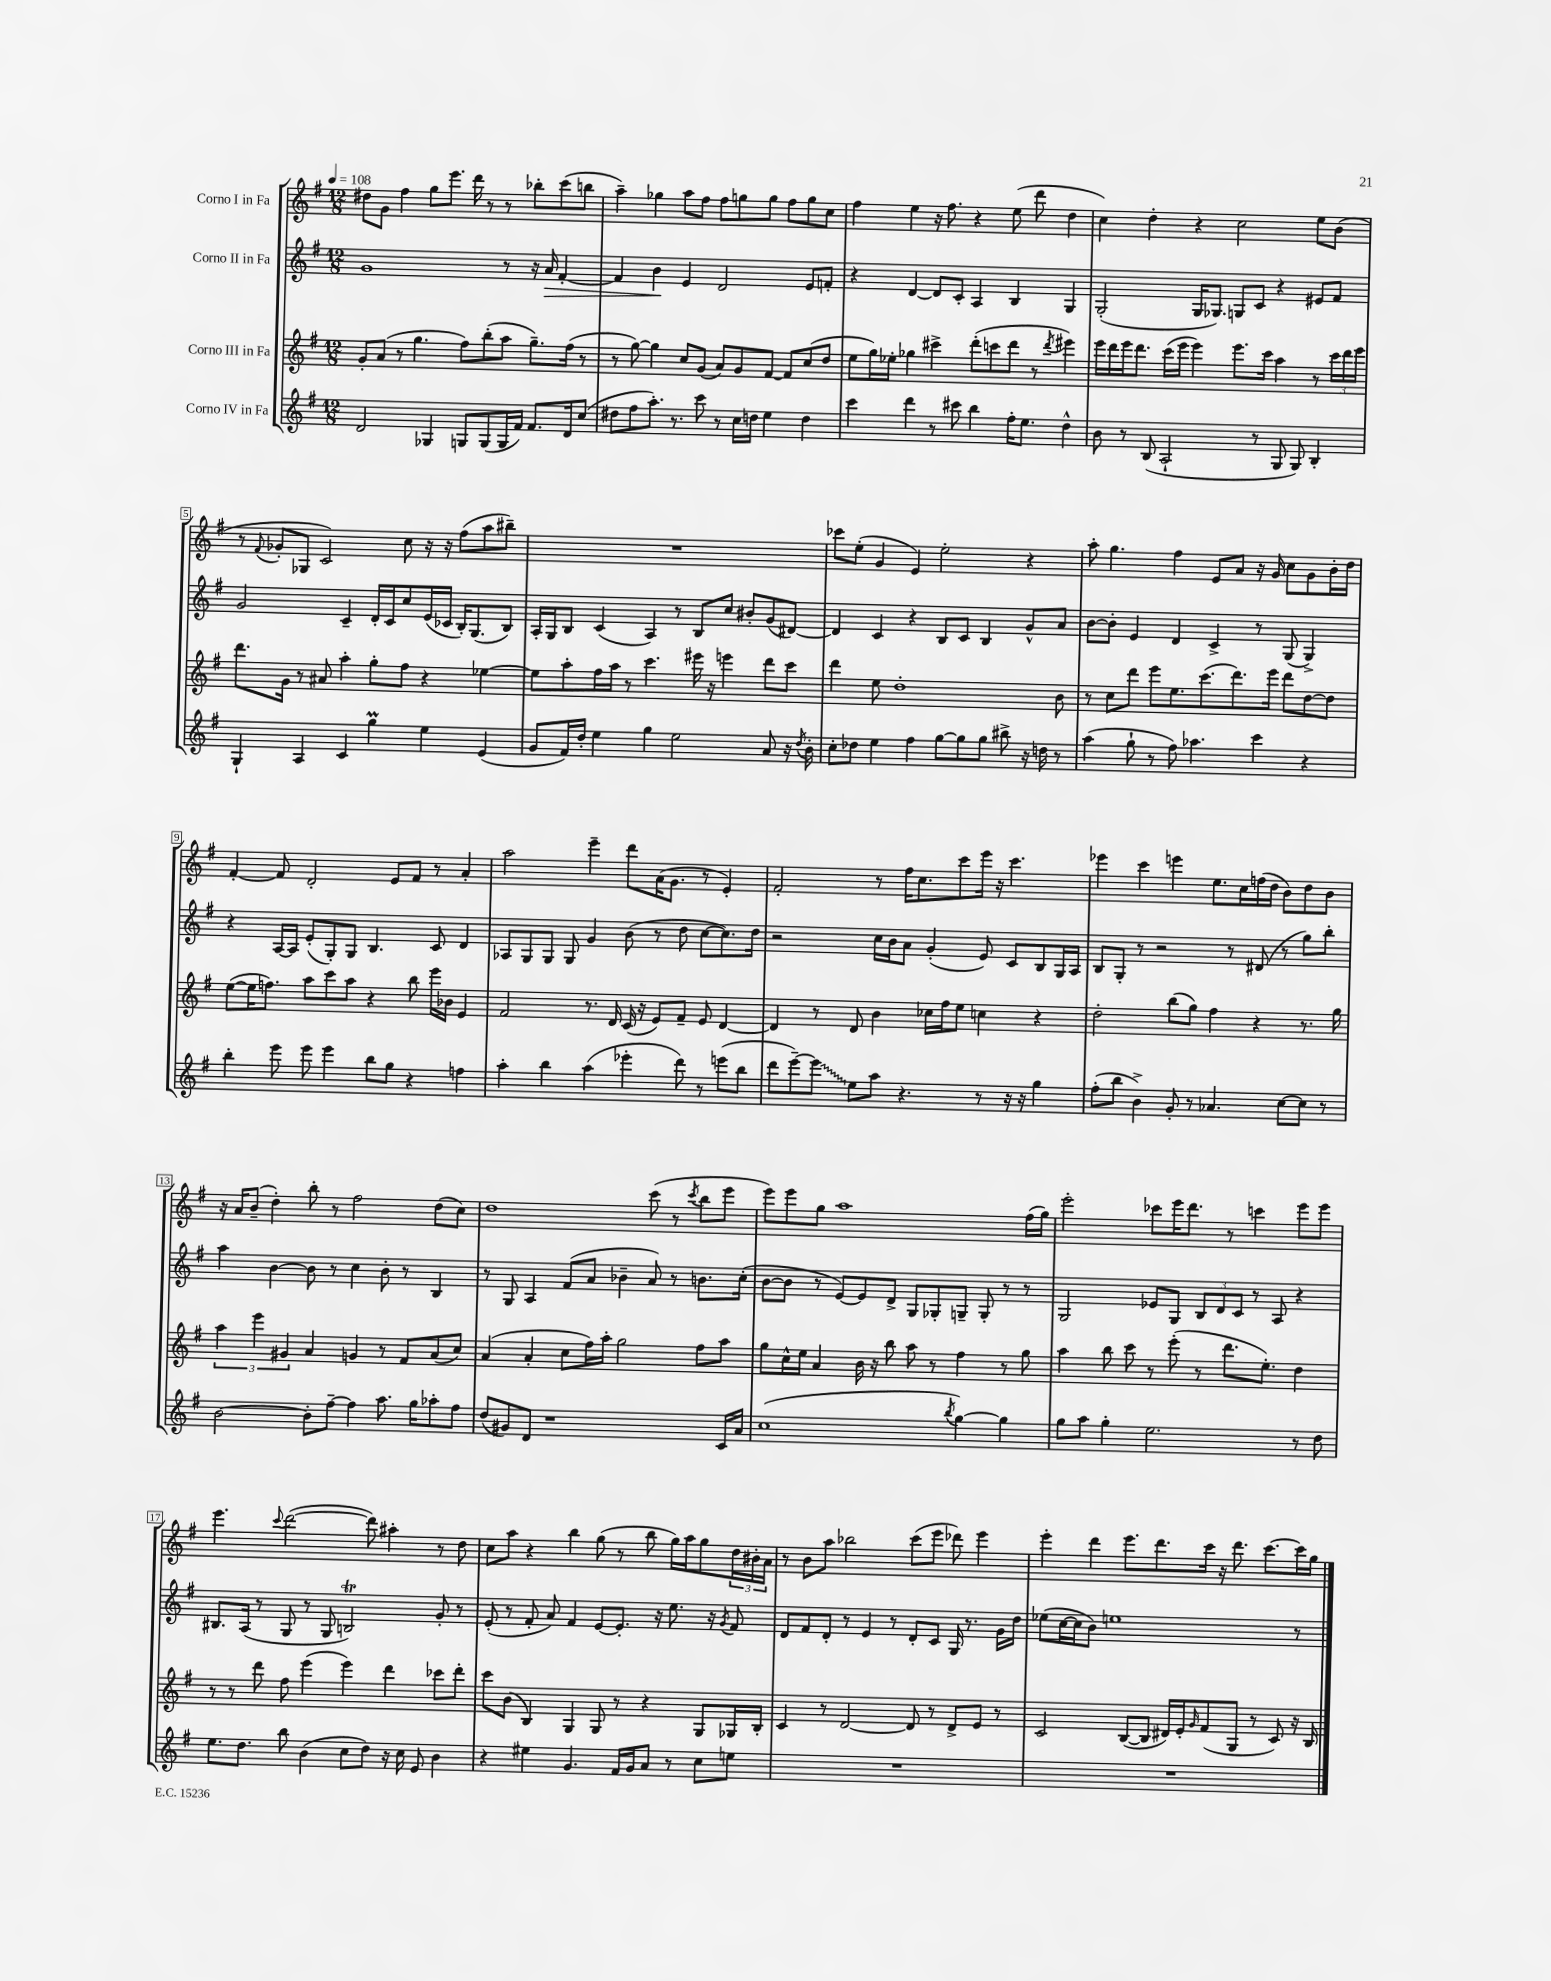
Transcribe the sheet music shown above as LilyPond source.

<<
\new StaffGroup <<
\new Staff = "s0" \with { instrumentName = "Corno I in Fa" } {
    \clef treble \key g \major \numericTimeSignature \time 12/8 \tempo 4 = 108
    dis''8 g'8 fis''4 g''8 e'''8. d'''16 r8 r8 bes''8-. c'''8( b''8 |
    a''4--) ges''4 a''8 fis''8 fis''8 g''8 g''8 fis''8 g''8 c''8 |
    fis''4 e''4 r16 fis''8. r4 e''8( d'''8 d''4 |
    c''4) d''4-. r4 c''2 e''8 b'8( |
    r8 \appoggiatura { fis'8 } ges'8-. ges8 c'2) c''8 r16 r16 fis''8( a''8 bis''8--) |
    R1. |
    ces'''8 e''8-.( g'4 e'4) e''2-. r4 |
    a''8-. g''4. fis''4 e'8 a'8 r16 g'16 c''8 g'8 b'16-. d''16 |
    fis'4~-. fis'8 d'2-. e'8 fis'8 r8 a'4-. |
    a''2 e'''4-- d'''8 a'16( g'8. r8 e'4-.) |
    fis'2-. r8 fis''16 c''8. c'''8 e'''16 r16 c'''4. |
    ees'''4 c'''4 e'''4 e''8. c''16 f''16( d''16 b'8) d''8 b'8 |
    r16 a'16 b'8--( d''4-.) b''8-. r8 fis''2 d''8( c''8) |
    d''1 c'''8( r8 \acciaccatura { c'''8 } b''8 e'''8 |
    e'''8) e'''8 g''8 a''1 fis''16( g''16) |
    e'''2-. ces'''8 e'''16 d'''8. r8 c'''4 e'''8 e'''8 |
    e'''4. \appoggiatura { c'''8 } d'''2~( d'''8) ais''4-. r8 d''8 |
    c''8 a''8 r4 b''4 g''8( r8 b''8 g''16) a''16 g''8 \tuplet 3/2 { d''16 bis'16-. a'16 } |
    r8 b'8 a''8 bes''2 c'''8( e'''8 des'''8) e'''4 |
    e'''4-. d'''4 e'''8. d'''8. c'''16 r16 d'''8. c'''8.~ c'''16 g''16 \bar "|." |
}
\new Staff = "s1" \with { instrumentName = "Corno II in Fa" } {
    \clef treble \key g \major \numericTimeSignature \time 12/8
    g'1 r8 r16 a'16\> fis'4~-. |
    fis'4 b'4\! e'4 d'2 e'8 f'8-. |
    r4 d'4~ d'8 c'8-. a4 b4 g4 |
    g2-.( g16 ges8.) g8 c'8 r4 eis'8 fis'8 |
    g'2 c'4-- d'16-. c'16 c''8 e'16( ces'16 b16-.) g8.( b8) |
    a16-. g16 b8 c'4( a4) r8 b8 c''8 bis'8-. g'8( dis'8~) |
    dis'4 c'4 r4 b8 c'8 b4 g'8-^ a'8 |
    b'8~ b'8-. e'4 d'4 c'4-> r8 g8( g4->) |
    r4 a16~ a16 e'8-.( g8-.) g8 b4. c'8 d'4 |
    aes8 g8 g8 g8 g'4 b'8( r8 d''8 c''8~ c''8.) d''16 |
    r2 c''16 b'16 a'8 g'4-.( e'8) c'8 b8 g16 a16 |
    b8 g8-. r8 r2 r8 dis'8( r8 g''8) b''8-. |
    a''4 b'4~ b'8 r8 c''4 b'8-. r8 b4 |
    r8 g8 a4 fis'8( a'8 bes'4-- a'8) r8 b'8. c''16-.( |
    b'8~ b'8 r8 e'8~) e'8 d'8-> g8 ges8-. g8-- g8-. r8 r8 |
    g2 ees'8 g8 \tuplet 3/2 { b8 d'8 c'8 } r8 a8 r4 |
    bis8. a16( r8 g8 r8 g8 b2\trill) g'8-. r8 |
    e'8-.( r8 fis'8-. a'8) fis'4 e'8~ e'8.-. r16 e''8. r16 \acciaccatura { g'8 } fis'8 |
    d'8 fis'8 d'8-. r8 e'4 r8 d'8-. c'8 g16 r8. g'16 d''16 |
    ees''8( c''16~ c''16 b'8) e''1 r8 \bar "|." |
}
\new Staff = "s2" \with { instrumentName = "Corno III in Fa" } {
    \clef treble \key g \major \numericTimeSignature \time 12/8
    g'8-. a'8( r8 g''4. fis''8) b''8-.( a''8 g''8.--) fis''16( r8 |
    r8 g''8~) g''4 c''8 g'8( a'8) g'8 fis'8~ fis'8 c''8( d''8 |
    e''8 g''16) ees''16-. ges''4 cis'''4-> d'''8-.( c'''8 d'''8 r8 \acciaccatura { d'''8 } eis'''4) |
    e'''16 d'''16 e'''16 d'''8. c'''16( e'''16 e'''4) e'''8. c'''16 a''4 r8 \tuplet 3/2 { c'''16 d'''16 e'''16 } |
    d'''8. g'16 r8 ais'8 a''4-. g''8-. fis''8 r4 ees''4~ |
    ees''8 a''8-. fis''16 a''16 r8 c'''4. eis'''16 r16 e'''4 d'''8 c'''8 |
    d'''4 e''8 d''1-. b'8 |
    r8 c''8 d'''8 e'''8 e''8. c'''8.( d'''8.) e'''16 d'''8 d''8~ d''8 |
    e''8~( e''16 f''8.) a''8 c'''8 a''8 r4 b''8 e'''16 bes'16 e'4 |
    fis'2 r8. d'16 c'16( r16 e'8) fis'8-- e'8 d'4~ |
    d'4 r8 d'8 b'4 ces''16 fis''16 e''8 c''4 r4 |
    d''2-. b''8( g''8) fis''4 r4 r8. g''16 |
    \tuplet 3/2 { a''4 e'''4 gis'4 } a'4 g'4 r8 fis'8 a'8( c''8) |
    a'4( a'4-. c''8 fis''16) a''16-. g''2 fis''8 a''8 |
    g''8 c''16-^ e''16 a'4 b'16 r16 b''8 a''8 r8 fis''4 r8 g''8 |
    a''4 b''8 c'''8 r8 e'''8-.( r8 d'''8. e''8.-.) d''4 |
    r8 r8 d'''8 fis''8 e'''4( e'''4) d'''4 ces'''8 d'''8-. |
    c'''8 b'8( b4) g4 g8 r8 r4 g8 ges16 b16-. |
    c'4 r8 d'2~ d'8 r8 d'8-> e'8 r8 |
    c'2 b8~( b8 dis'16) e'16-. \grace { g'16 } fis'8( g8 r8 c'8) r16 b16 \bar "|." |
}
\new Staff = "s3" \with { instrumentName = "Corno IV in Fa" } {
    \clef treble \key g \major \numericTimeSignature \time 12/8
    d'2 ges4 g8 g8( g16 fis'16) fis'8. d'16 c''8( |
    dis''8 fis''8 a''8.-.) r8. c'''8 r8 c''16 d''16 e''4 d''4 |
    c'''4 d'''4 r8 cis'''8 b''4 fis''16-. e''8. d''4-^ |
    b'8 r8 b8( a2-! r8 g8 g8) b4-. |
    g4-! a4 c'4 g''4\prall e''4 e'4( |
    g'8 fis'16) d''16-. e''4 g''4 e''2 a'8 r16 \acciaccatura { d''8 } b'16-. |
    c''8-. des''8 e''4 fis''4 g''8~ g''8 g''8 bis''8-> r16 d''16 r8 |
    a''4( g''8-! r8 fis''8) aes''4. c'''4 r4 |
    b''4-. e'''8 e'''8 e'''4 b''8 g''8 r4 f''4 |
    a''4-. b''4 a''4( ees'''4-. d'''8) r8 e'''8( b''8 |
    d'''8 e'''8~--) \once \override Glissando.style = #'zigzag e'''8\glissando e''8 a''8 r4. r8 r16 r16 g''4 |
    fis''8-.( b''8 b'4->) g'8-. r8 aes'4. c''8~ c''8 r8 |
    b'2~ b'8-. fis''8~-- fis''4 a''8. g''16 aes''8-. fis''8 |
    d''8( gis'8) d'8 r1 c'16 a'16 |
    c''1( \acciaccatura { b''8 } g''4~) g''4 |
    g''8 a''8 g''4-. e''2. r8 d''8 |
    e''8. d''8. b''8 b'4( c''8 d''8) r16 c''16 e'8 b'4 |
    r4 eis''4 g'4. fis'16 g'16 a'8 r8 c''8 e''8 |
    R1. |
    R1. \bar "|." |
}
>>
>>
\layout { \context { \Score \override BarNumber.stencil = #(make-stencil-boxer 0.1 0.3 ly:text-interface::print) } }
